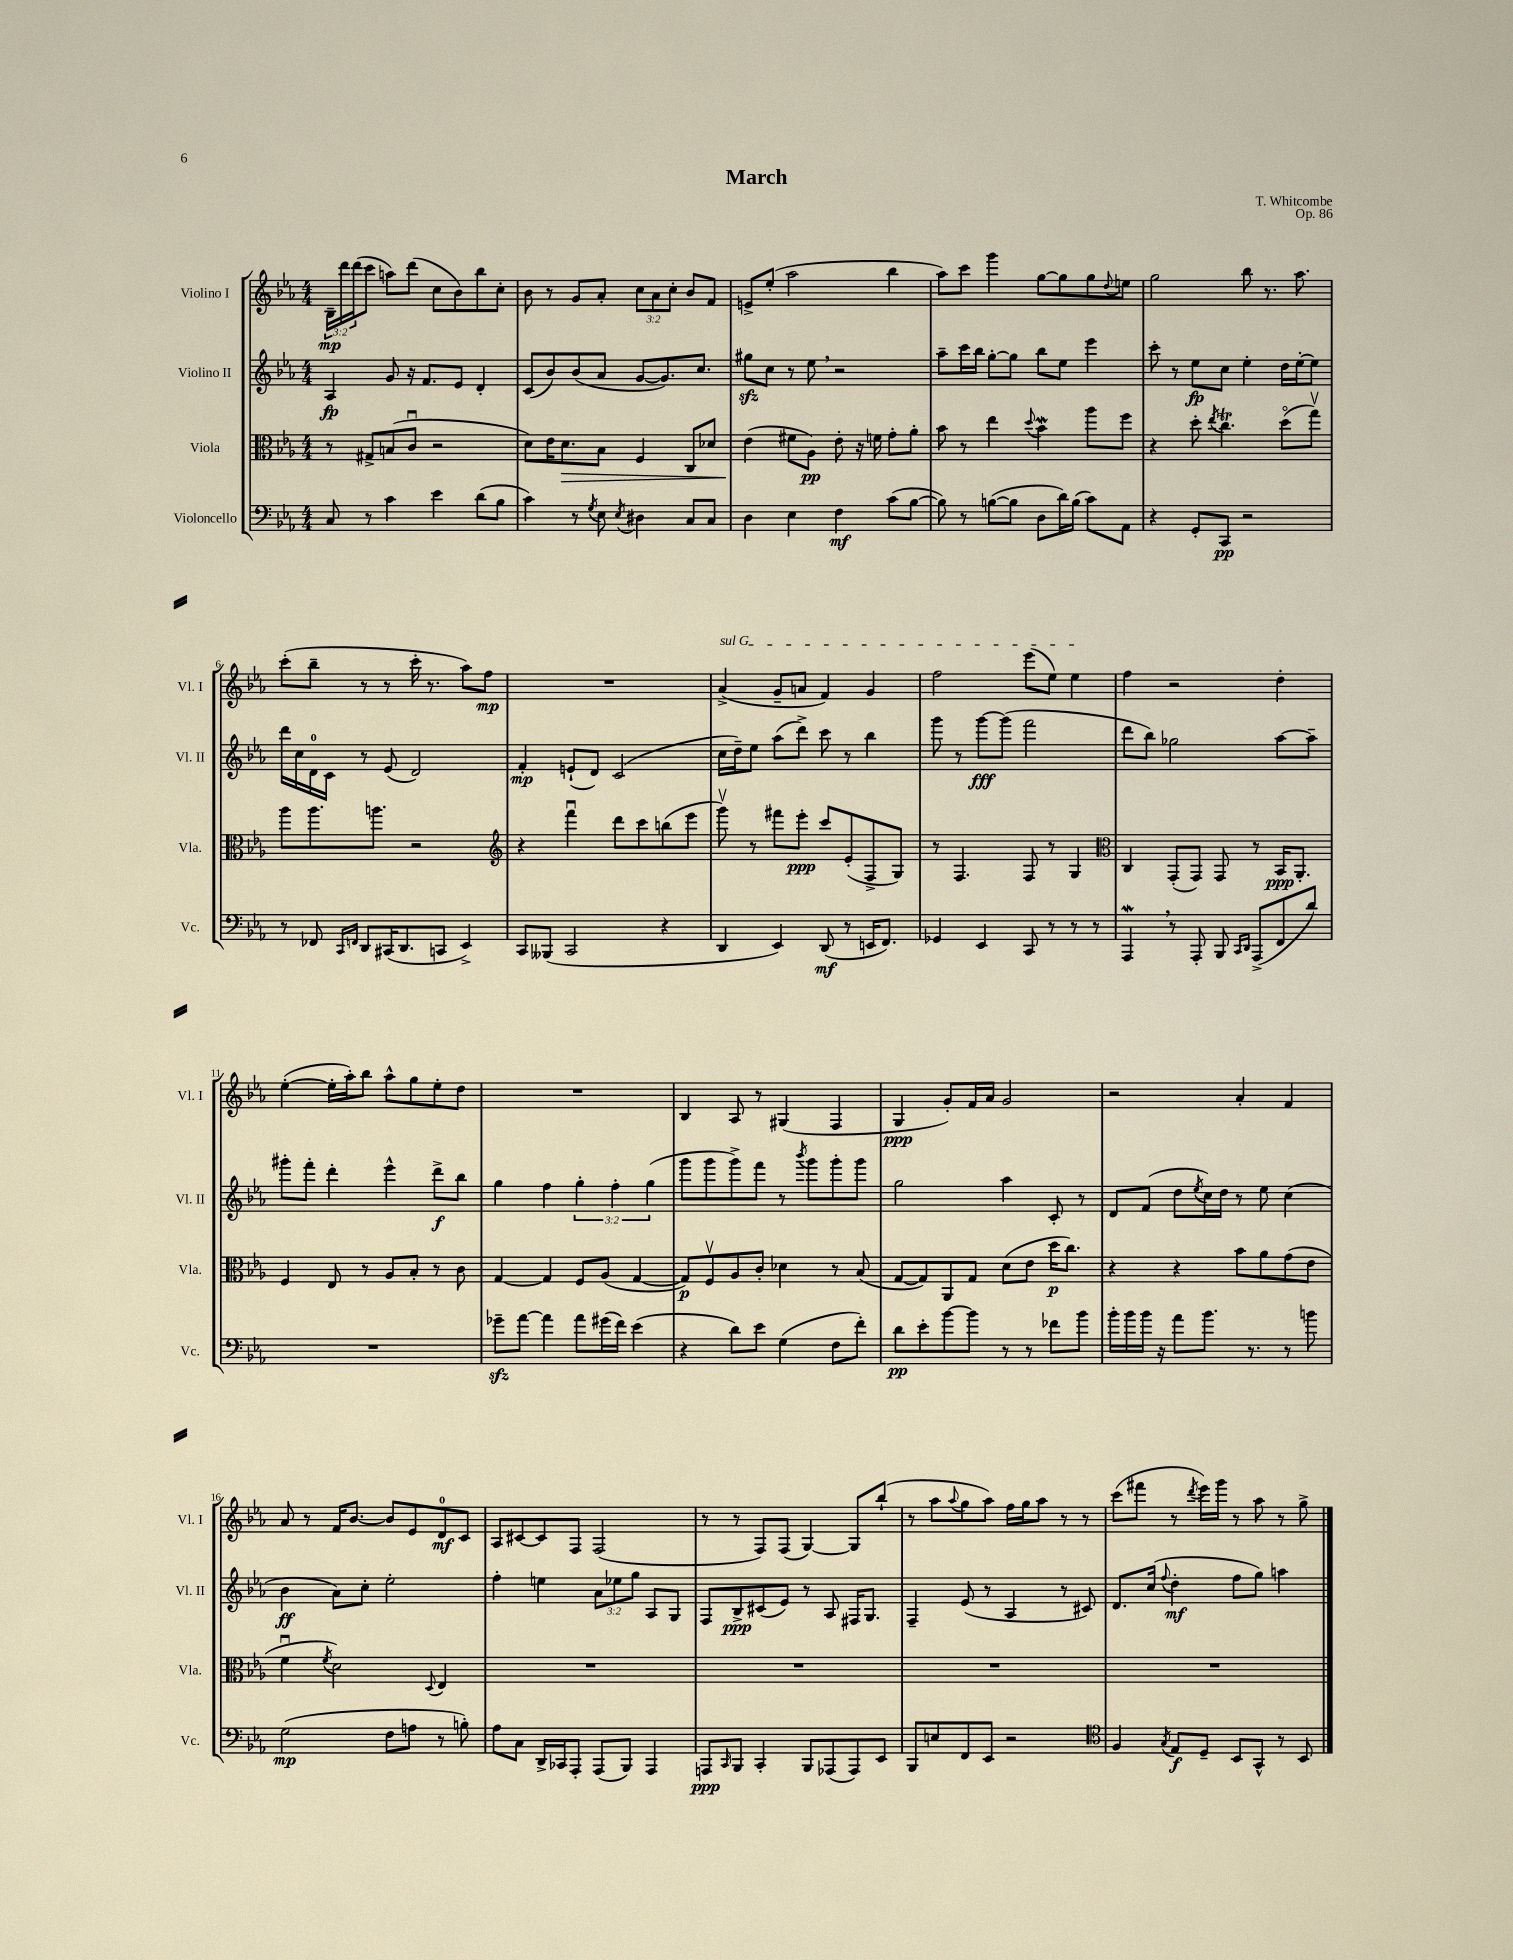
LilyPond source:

\header { title = "March" composer = "T. Whitcombe" opus = "Op. 86" }
<<
\new StaffGroup <<
\new Staff = "s0" \with { instrumentName = "Violino I" shortInstrumentName = "Vl. I" } {
    \clef treble \key ees \major \numericTimeSignature \time 4/4 \override Staff.TupletNumber.text = #tuplet-number::calc-fraction-text
    \tuplet 3/2 { bes16--\mp d'''16 d'''16( } c'''8 a''8) d'''8( c''8 bes'8) bes''8 c''8-. |
    bes'8 r8 g'8 aes'8-. \tuplet 3/2 { c''8 aes'8 c''8-. } bes'8 f'8 |
    e'8-> ees''8-.( aes''2 bes''4 |
    aes''8) c'''8 g'''4 g''8~ g''8 g''8 \appoggiatura { d''8 } e''8 |
    g''2 bes''8 r8. aes''8. |
    c'''8-.( bes''8-- r8 r8 c'''16-. r8. aes''8) f''8\mp |
    R1 |
    \once \override TextSpanner.bound-details.left.text = \markup { \italic "sul G" } aes'4->\startTextSpan( g'8-- a'8 f'4) g'4 |
    f''2 ees'''8( ees''8) ees''4\stopTextSpan |
    f''4 r2 d''4-. |
    ees''4~-.( ees''16-. aes''16-.) bes''8 aes''8-^ g''8 ees''8-. d''8 |
    R1 |
    bes4 aes8 r8 gis4( f4 |
    g4\ppp g'8-.) f'16 aes'16 g'2 |
    r2 aes'4-. f'4 |
    aes'8 r8 f'16 bes'8.~ bes'8 ees'8 d'8-0\mf c'8 |
    aes8 cis'8~ cis'8 f8 f2( |
    r8 r8 f8) f8( g4~) g8 bes''8-!( |
    r8 aes''8 \appoggiatura { aes''8 } g''8 aes''8) f''16 g''16 aes''8 r8 r8 |
    c'''8( fis'''8 r8 \acciaccatura { d'''8 } ees'''16) g'''16 r8 aes''8 r8 g''8-> \bar "|." |
}
\new Staff = "s1" \with { instrumentName = "Violino II" shortInstrumentName = "Vl. II" } {
    \clef treble \key ees \major \numericTimeSignature \time 4/4 \override Staff.TupletNumber.text = #tuplet-number::calc-fraction-text
    aes4\fp g'8 r16 f'8. ees'8 d'4-. |
    c'8( bes'8) bes'8( aes'8 g'8~ g'8.) c''8. |
    gis''8\sfz c''8 r8 ees''8 \breathe r2 |
    aes''8-- c'''16 bes''16 g''8~-. g''8 bes''8 ees''8 ees'''4 |
    c'''8-. r8 ees''8\fp c''8 ees''4-. d''16 ees''16~-. ees''8 |
    d'''16 c''16 d'16-0 c'16 r8 ees'8( d'2) |
    f'4-.\mp e'8-!( d'8) c'2( |
    c''16 d''16--) ees''8 aes''8( d'''8->) c'''8 r8 bes''4 |
    g'''8 r8 g'''8~\fff g'''8( f'''2 |
    d'''8 bes''8) ges''2 aes''8~ aes''8-- |
    gis'''8-. f'''8-. d'''4-. ees'''4-^ d'''8->\f bes''8 |
    g''4 f''4 \tuplet 3/2 { g''4-. f''4-. g''4( } |
    g'''8 g'''8 g'''8->) f'''8 r8 \acciaccatura { bes'''8 } g'''8 g'''8-. g'''8 |
    g''2 aes''4 c'8-. r8 |
    d'8 f'8( d''8 \acciaccatura { ees''8 } c''16) d''16 r8 ees''8 c''4( |
    bes'4\ff aes'8) c''8-. ees''2-. |
    f''4-. e''4 \tuplet 3/2 { aes'8 ees''8 g''8 } aes8 g8 |
    f8 bes8->\ppp cis'8( ees'8) r8 aes8 fis16 g8. |
    f4-- ees'8( r8 aes4 r8 cis'8) |
    d'8. c''16( \appoggiatura { f''8 } d''4-.\mf f''8 g''8) a''4 \bar "|." |
}
\new Staff = "s2" \with { instrumentName = "Viola" shortInstrumentName = "Vla." } {
    \clef alto \key ees \major \numericTimeSignature \time 4/4
    r8 gis8-> b8( c'8\downbow r2 |
    d'8) ees'16 d'8.\> bes8 f4 c8 des'8 |
    ees'4\!( fis'8 aes8\pp) ees'8-. r16 f'16 g'8-. aes'8-. |
    bes'8 r8 ees''4 \appoggiatura { d''8 } bes'4\mordent aes''8 f''8 |
    r4 d''8-. \acciaccatura { ees''8 } c''4.\trill d''8\flageolet( g''8\upbow) |
    aes''8 aes''8. a''8. r2 |
    \clef treble r4 f'''4\downbow d'''8 c'''8 b''8( ees'''8 |
    g'''8\upbow) r8 fis'''8 ees'''8-.\ppp c'''8 ees'8-.( f8-> g8) |
    r8 f4. f8 r8 g4 |
    \clef alto c4 g,8-.( g,8) g,8 r8 bes,16\ppp aes,8.-. |
    f4 ees8 r8 aes8 bes8-. r8 c'8 |
    g4~ g4 f8 aes8( g4~ |
    g8\p) f8\upbow aes8 c'8-. des'4 r8 bes8( |
    g8~ g8) aes,8 g8 d'8( ees'8 d''16\p c''8.) |
    r4 r4 bes'8 aes'8 g'8( ees'8 |
    f'4\downbow \acciaccatura { f'8 } d'2) \appoggiatura { d8 } ees4 |
    R1 |
    R1 |
    R1 |
    R1 \bar "|." |
}
\new Staff = "s3" \with { instrumentName = "Violoncello" shortInstrumentName = "Vc." } {
    \clef bass \key ees \major \numericTimeSignature \time 4/4
    c8 r8 c'4 ees'4 d'8( bes8 |
    c'4) r8 \acciaccatura { g8 } ees8 \acciaccatura { ees8 } dis4 c8 c8 |
    d4 ees4 f4\mf c'8( bes8~ |
    bes8) r8 b8~( b8 d8 d'16) b16( c'8) aes,8 |
    r4 g,8-. c,8\pp r2 |
    r8 fes,8 \grace { c,16 f,16 } d,8 cis,16( d,8. c,8 ees,4->) |
    c,8 beses,,8( c,2 r4 |
    d,4 ees,4) d,8\mf( r8 e,16 f,8.) |
    ges,4 ees,4 c,8 r8 r8 r8 |
    aes,,4\mordent \breathe r8 aes,,8-. bes,,8 \grace { c,16 d,16 } aes,,8->( f,8 d'8) |
    R1 |
    ges'8--\sfz aes'8~ aes'4 aes'8 gis'16( f'16) ees'4( |
    r4 d'8) ees'8 g4( f8 f'8-.) |
    d'8\pp ees'8-. bes'8~ bes'8 r8 r8 fes'8 bes'8 |
    bes'16-. bes'16 bes'16 r16 aes'8 bes'8. r8. r8 b'8 |
    g2\mp( f8 a8 r8 b8-.) |
    aes8 c8 d,16-> ces,16 aes,,8-. aes,,8( bes,,8) aes,,4 |
    a,,8\ppp \grace { c,16 } bes,,8 c,4-. bes,,8 aes,,8( aes,,8) ees,8 |
    bes,,8 e8 f,8 ees,8 r2 |
    \clef tenor f4 \acciaccatura { g8 } ees8\f d8-- bes,8 g,8-^ r8 bes,8 \bar "|." |
}
>>
>>
